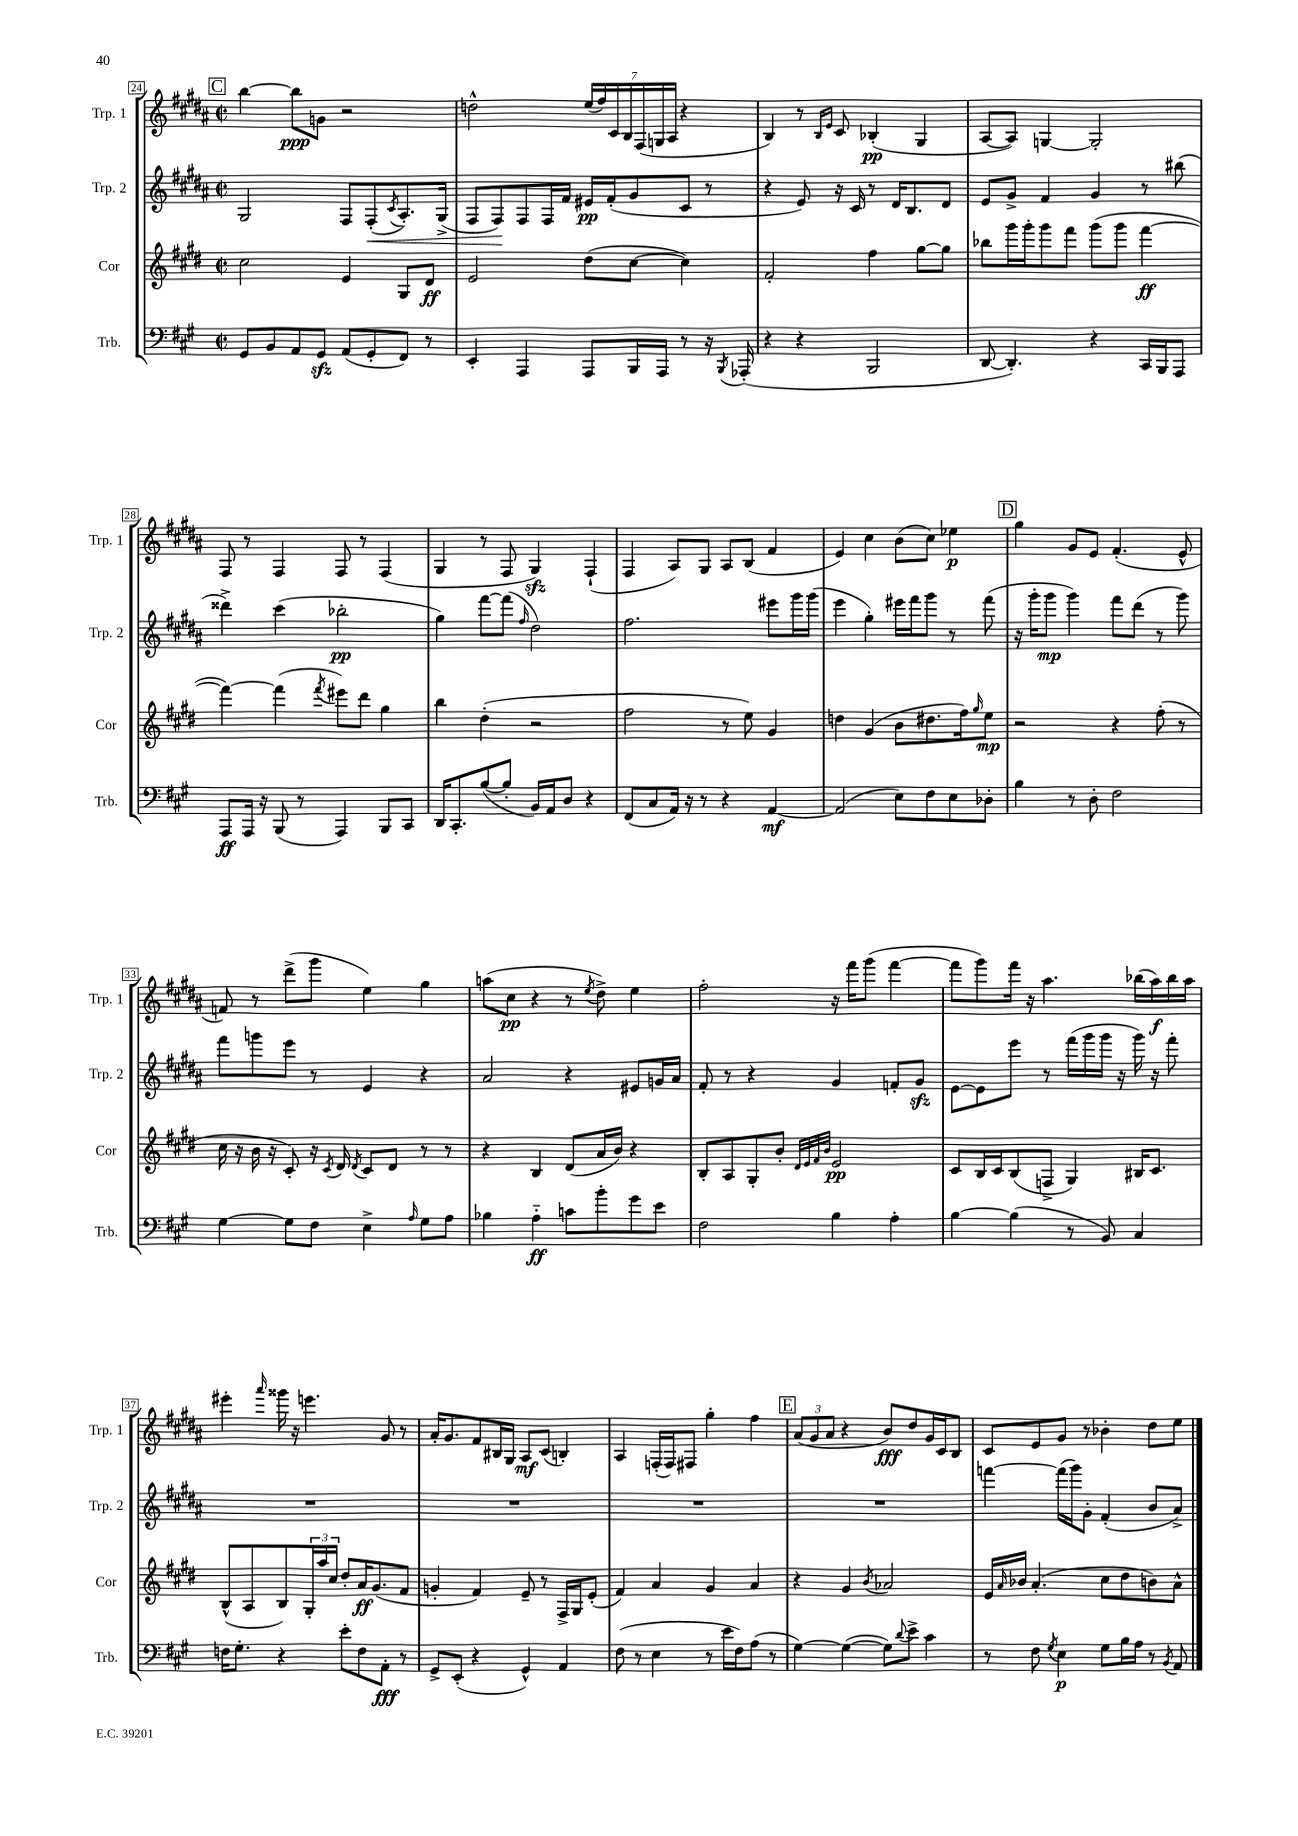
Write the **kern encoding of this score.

**kern	**kern	**kern	**kern
*staff4	*staff3	*staff2	*staff1
*clefF4	*clefG2	*clefG2	*clefG2
*k[f#c#g#]	*k[f#c#g#d#]	*k[f#c#g#d#a#]	*k[f#c#g#d#a#]
*M2/2	*M2/2	*M2/2	*M2/2
*met(c|)	*met(c|)	*met(c|)	*met(c|)
8GG#	2cc#	2G#	[4bb
8BB	.	.	.
8AA	.	.	8bb]
8GG#	.	.	8g
(8AA	4e	8F#	2r
8GG#'	.	(8F#'	.
.	.	8qc#	.
8FF#)	8G#	8.A#')	.
8r	8d#	.	.
.	.	(16G#^	.
=	=	=	=
4EE'	2e	8F#	2dd^^
.	.	8F#)	.
4AAA	.	8F#	.
.	.	16F#	.
.	.	16f#	.
8AAA	(8dd#	16e#	(28ee
.	.	.	28ff#)
.	.	(16f#'	.
.	.	.	28c#
.	.	.	28B
16BBB	[8cc#	8g#	.
.	.	.	(28F#
.	.	.	28G
16AAA	.	.	.
.	.	.	28A#
8r	4cc#])	8c#	4r
16r	.	8r	.
8qBBB	.	.	.
(16AAA-'	.	.	.
=	=	=	=
4r	2f#'	4r	4B)
4r	.	8e)	8r
.	.	.	16qqB
.	.	.	16qqe
.	.	16r	8c#
.	.	16c#	.
2BBB	4ff#	8r	(4B-'
.	.	16d#	.
.	.	8.B	.
.	[8gg#	.	4G#
.	8gg#]	8d#	.
=	=	=	=
[8DD	8bb-	8e	[8A#
4.DD'])	16ggg#	8g#^	8A#])
.	16ggg#'	.	.
.	8ggg#	4f#	[4G
.	8fff#	.	.
4r	(8ggg#	4g#	2G']
.	8ggg#	.	.
16CC#	[4fff#	8r	.
16BBB	.	.	.
8AAA	.	(8bb#	.
=	=	=	=
8AAA	4fff#_)	4ddd##^)	8F#
16AAA	.	.	8r
16r	.	.	.
(8BBB	(4fff#]	(4ccc#	4F#
8r	.	.	.
.	8qfff#	.	.
4AAA)	8eee#)	2bb-'	8F#
.	8ddd#	.	8r
8BBB	4gg#	.	(4F#
8CC#	.	.	.
=	=	=	=
16DD	4bb	4gg#)	4G#
8.CC#'	.	.	.
([8B	(4dd#'	[8fff#	8r
8B']	.	(8fff#]	8F#
.	.	16qqff#	.
16BB)	2r	2dd#)	4G#)
16AA	.	.	.
8D	.	.	.
4r	.	.	(4F#`
=	=	=	=
(8FF#	2ff#	2.ff#	4F#
8C#	.	.	.
16AA)	.	.	8A#)
16r	.	.	.
8r	.	.	8G#
4r	8r	.	8A#
.	8ee)	.	(8B
[4AA	4g#	8eee#	4f#
.	.	16ggg#	.
.	.	(16ggg#	.
=	=	=	=
(2AA]	4dd	4eee	4e)
.	(4g#	4gg#')	4cc#
8E)	8b	16eee#	(8b
.	.	16fff#	.
8F#	8.dd#	8ggg#	8cc#)
8E	.	8r	4ee-
.	16ff#)	.	.
.	16qqgg#	.	.
8D-'	8ee	(8fff#	.
=	=	=	=
4B	2r	16r	4gg#
.	.	16ggg#'	.
.	.	8ggg#	.
8r	.	4ggg#)	8g#
8D'	.	.	8e
2F#	4r	8fff#	(4.f#'
.	.	(8ddd#	.
.	(8ff#'	8r	.
.	8r	8ggg#)	8e^^
=	=	=	=
[4G#	16cc#	8fff#	8f)
.	16r	.	.
.	16b	8ggg	8r
.	16r	.	.
8G#]	8c#')	8eee	(8ddd#^
8F#	16r	8r	8ggg#
.	8qc#	.	.
.	16d#	.	.
.	8qd#	.	.
4E^	8c#	4e	4ee)
.	8d#	.	.
16qqA	.	.	.
8G#	8r	4r	4gg#
8A	8r	.	.
=	=	=	=
4B-	4r	2a#	(8aa
.	.	.	8cc#
4A'~	4B	.	4r
8c	(8d#	4r	8r
.	.	.	8qee
8b'	16a	.	8dd#^)
.	16b)	.	.
8g#	4r	8e#	4ee
8e	.	16g	.
.	.	16a#	.
=	=	=	=
2F#	8B'	8f#'	2ff#'
.	8A	8r	.
.	8G#'	4r	.
.	8b'	.	.
.	32qqd#	.	.
.	32qqe	.	.
.	32qqf#	.	.
.	32qqb	.	.
4B	2e	4g#	16r
.	.	.	16fff#
.	.	.	(8ggg#
4A'	.	8f'	[4fff#
.	.	8g#	.
=	=	=	=
[4B	8c#	[8e	8fff#]
.	16B	8e]	8ggg#)
.	16c#	.	.
(4B]	(8B	8eee	16fff#
.	.	.	16r
.	8F^	8r	4.aa#
8r	4G#)	(16fff#	.
.	.	16ggg#	.
8BB)	.	16ggg#	.
.	.	16r	.
4C#	16B#	16ggg#)	(16bb-
.	8.c#	16r	16aa#)
.	.	8fff#'	16bb-
.	.	.	16aa#
=	=	=	=
16F	(8B^^	1r	4eee#'
8.G#'	.	.	.
.	8A	.	.
.	.	.	16qqaaa#
4r	8B)	.	16ggg##
.	.	.	16r
.	24G#'	.	4.eee
.	24aa	.	.
.	24cc#	.	.
8e'	8dd#'	.	.
8F	16a	.	.
.	(8.g#	.	.
8AA'	.	.	8g#
8r	8f#	.	8r
=	=	=	=
8GG#^	4g'	1r	16a#'
.	.	.	8.g#
(8EE'	.	.	.
4r	4f#)	.	8f#
.	.	.	16B#
.	.	.	16G#
4GG#^^)	8e~	.	8A#
.	8r	.	(8c#
4AA	16F#^	.	4B')
.	16G#	.	.
.	(8e'	.	.
=	=	=	=
(8F#	4f#)	1r	4A#
8r	.	.	.
4E	4a	.	(16F'
.	.	.	16F)
.	.	.	8F#
8r	4g#	.	4gg#'
16e	.	.	.
16F#)	.	.	.
(8A	4a	.	4ff#
8r	.	.	.
=	=	=	=
[4G#)	4r	1r	(12a#
.	.	.	12g#
.	.	.	12a#
(4G#_	4g#	.	4r
.	8qb	.	.
8G#])	2a-	.	8b)
8qqd	.	.	.
8e^	.	.	8dd#
4c#	.	.	16g#
.	.	.	16c#
.	.	.	8B
=	=	=	=
8r	16e	[4fff	8c#
.	16qqa	.	.
.	16b-	.	.
8F#	(4.a'	.	8e
8qG#	.	.	.
4E	.	(16fff]	8g#
.	.	16ggg#)	.
.	.	8g#'	8r
8G#	8cc#	(4f#'	4b-'
16B	8dd#	.	.
16A	.	.	.
8r	8b)	8b	8dd#
8qBB	.	.	.
8AA	8a^^	8a#^)	8ee
==	==	==	==
*-	*-	*-	*-
